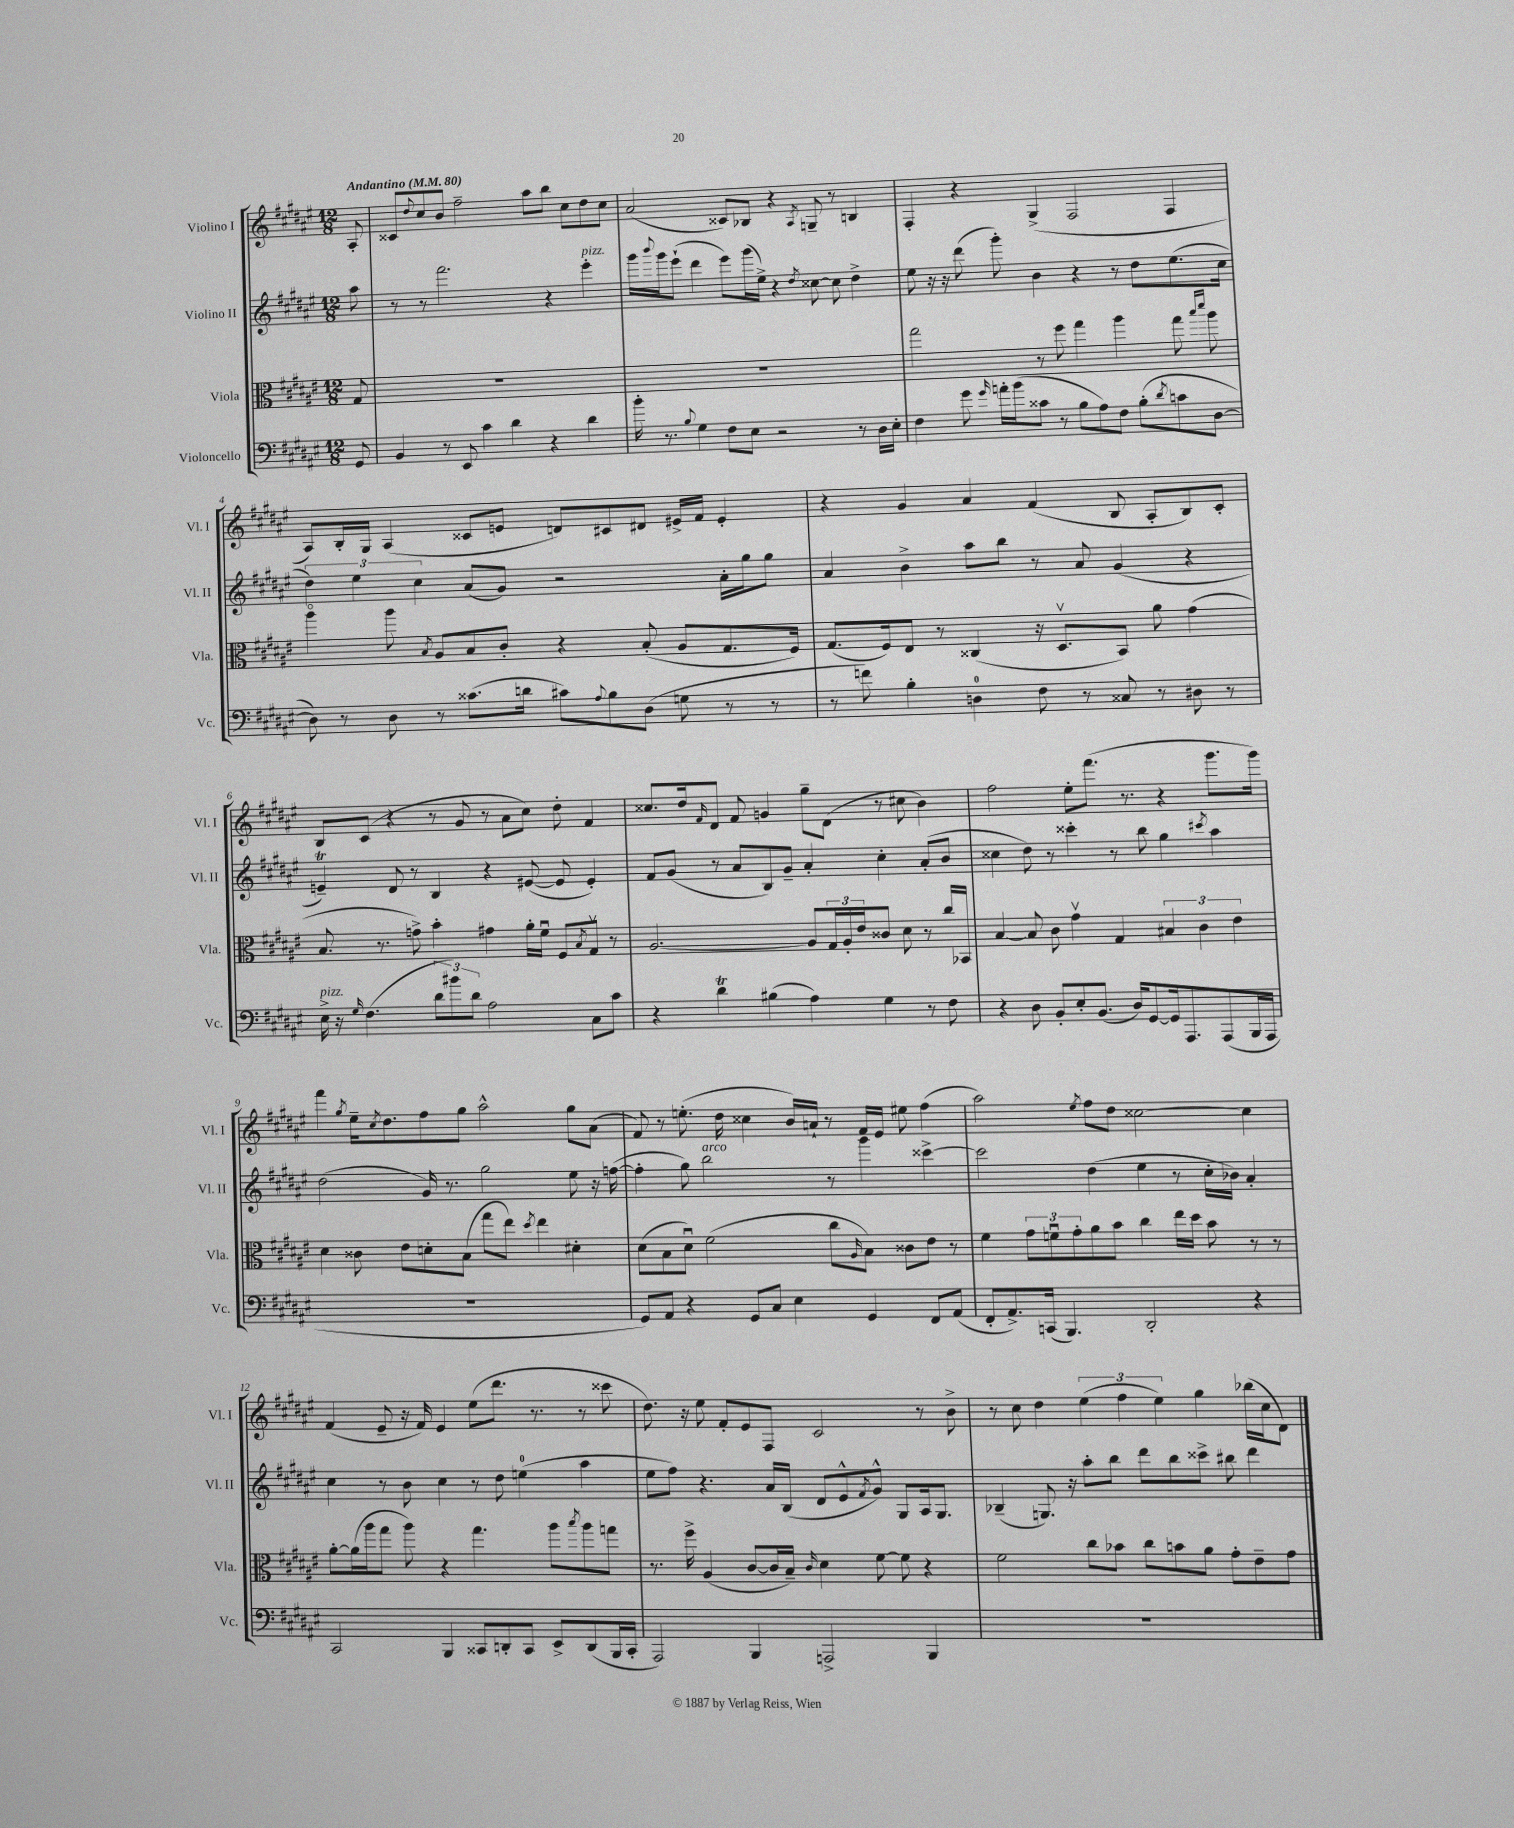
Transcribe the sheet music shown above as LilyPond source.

<<
\new StaffGroup <<
\new Staff = "s0" \with { instrumentName = "Violino I" shortInstrumentName = "Vl. I" } {
    \clef treble \key fis \major \numericTimeSignature \time 12/8 \partial 8 \tempo "Andantino" 4 = 80
    ais8-. |
    cisis'8 \appoggiatura { dis''8 } cis''8 b'8 fis''2-- ais''8 b''8 cis''8 dis''8 cis''8 |
    ais'2( cisis'8) bes8 r4 \acciaccatura { ais8 } g8-- r8 b4 |
    fis4-. r4 gis4->( fis2 fis4 |
    ais8) b16-. gis16 ais4( cisis'8 e'8 d'8) cis'8 dis'8 eis'16-> fis'16 eis'4-. |
    r4 gis'4 ais'4 fis'4( b8 ais8-. b8) cis'8-. |
    b8 cis'8( r4 r8 gis'8 r8 ais'8 cis''8) dis''8-. fis'4 |
    cisis''8. dis''16 \grace { fis'16 } dis'8 fis'8 g'4 gis''8-- dis'8( r8 cis''8 b'4) |
    fis''2 eis''8-. fis'''8.( r8. r4 gis'''8. gis'''16) |
    fis'''4 \acciaccatura { gis''8 } eis''16-- \acciaccatura { cis''8 } dis''8. fis''8 gis''8 ais''2-^ gis''8 ais'8( |
    fis'8) r8 e''8.-.( dis''16 cisis''4 b'16) a'16-! r8 fis'16 eis'16 eis''8 fis''4( |
    ais''2) \acciaccatura { eis''8 } fis''8 dis''8 cisis''2~ cisis''4 |
    fis'4( eis'8-- r16 fis'16) eis'4 eis''8( dis'''8. r8. r8 cisis'''8 |
    dis''8.) r16 eis''8 fis'8-. eis'8 fis8 cis'2 r8 b'8-> |
    r8 cis''8 dis''4 \tuplet 3/2 { eis''4( fis''4 eis''4) } gis''4 bes''16( cis''16 dis'8) \bar "|." |
}
\new Staff = "s1" \with { instrumentName = "Violino II" shortInstrumentName = "Vl. II" } {
    \clef treble \key fis \major \numericTimeSignature \time 12/8 \partial 8
    ais''8 |
    r8 r8 fis'''2. r4 eis'''4-.^\markup { \italic "pizz." } |
    gis'''16 \appoggiatura { b'''8 } gis'''16 eis'''8-!( dis'''4 eis'''8) gis'''16( eis''16->) r4 \acciaccatura { dis''8 } cisis''8~ cisis''8 dis''4-> |
    eis''8 r16 r16 dis'''8( gis'''8-.) b'4 r4 r8 dis''8 eis''8.( cis''16 |
    \tuplet 3/2 { dis''4) eis''4 cis''4 } ais'8( gis'8) r2 ais'16-. gis''16 gis''8 |
    ais'4 b'4-> ais''8 b''8 r8 ais'8 gis'4( r4 |
    e'4--\trill) dis'8 r8 b4 r4 eis'8~( eis'8 eis'4-.) |
    fis'8 gis'8( r8 ais'8 b8) gis'8-- ais'4-. cis''4-. ais'8-.( b'8 |
    cisis''4 dis''8) r8 cisis'''4-. r8 b''8 gis''4 \acciaccatura { cis'''8 } ais''4 |
    dis''2( gis'16) r8. gis''2 eis''8 r16 f''16~( |
    f''4-. gis''8) b''2^\markup { \italic "arco" } r8 gis'''4 cisis'''4~-> |
    cisis'''2 dis''4( eis''4 r8 cis''16-. bes'16) ais'4-. |
    cis''4 r8 b'8 cis''4 r8 dis''8 e''4-0( ais''4 |
    eis''8 fis''8) r4. ais'16 b16( dis'8 eis'8-^ \acciaccatura { fis'8 } gis'8-^) gis8 ais16 gis8. |
    bes4--( g8.) r16 ais''8-. b''8 dis'''8 b''8 cisis'''8-> bis''8 dis'''4 \bar "|." |
}
\new Staff = "s2" \with { instrumentName = "Viola" shortInstrumentName = "Vla." } {
    \clef alto \key fis \major \numericTimeSignature \time 12/8 \partial 8
    gis8 |
    R1. |
    R1. |
    gis''2 r8 fis''8 gis''4 ais''4 gis''8 \grace { b''16 dis'''16 } ais''8 |
    ais''4\flageolet ais''8 \acciaccatura { b8 } ais8 b8 cis'8-. r4 b8-.( ais8 gis8. fis16) |
    gis8.( fis16) eis8 r8 cisis4( r16 dis8.\upbow b,8) ais'8 gis'4( |
    b8. r8. g'8->) b'4-. gis'4 ais'16-. fis'16\downbow fis8 \acciaccatura { b8 } gis8\upbow r8 |
    ais2.~ ais8 \tuplet 3/2 { gis16 ais16-. eis'16 } cisis'8 dis'8 r8 cis''16 bes,16 |
    b4~ b8 cis'8 gis'4\upbow gis4 \tuplet 3/2 { bis4 cis'4 eis'4 } |
    dis'4 cisis'8 eis'8 d'8-. b8( gis''8 eis''8) \acciaccatura { dis''8 } eis''4 dis'4-. |
    dis'8( b8 dis'8\downbow) fis'2( cis''8 \grace { ais16 } b8) cisis'8 eis'8 r8 |
    fis'4 \tuplet 3/2 { gis'8 f'8\downbow gis'8-. } ais'8 b'8 cis''4 eis''16 dis''16 b'8 r8 r8 |
    ais'8~-. ais'16( ais''16 gis''8 ais''8) r4 gis''4. ais''8 \acciaccatura { b''8 } ais''8 g''8 |
    r8. fis''16-> ais4( cis'8~ cis'16 b16--) \grace { cis'16 } dis'4 fis'8~ fis'8 r4 |
    fis'2 cis''8 bes'8 cis''8 b'8 ais'8 gis'8-. eis'8-- gis'8 \bar "|." |
}
\new Staff = "s3" \with { instrumentName = "Violoncello" shortInstrumentName = "Vc." } {
    \clef bass \key fis \major \numericTimeSignature \time 12/8 \partial 8
    gis,8 |
    b,4 r8 eis,8 cis'4 dis'4 r4 dis'4 |
    b'16-. r8. \appoggiatura { b8 } gis4 fis8 eis8 r2 r8 dis16 eis16-. |
    fis4 gis'8 \grace { gis'16 } a'16-. b'16( cisis'8 r8 b8 ais8) fis8 b8-.( \acciaccatura { dis'8 } c'8 dis8~ |
    dis8) r8 dis8 r8 cisis'8.( d'16 cis'8) \appoggiatura { ais8 } b8 dis8( g8 r8 r8 |
    r8 f'8) b4-. d4-0 fis8 r8 cisis8 r8 dis8 r8 |
    eis16->^\markup { \italic "pizz." } r16 \grace { gis16 } fis4.( \tuplet 3/2 { dis'8 bis'8) dis'8 } ais2 cis8 cis'8 |
    r4 dis'4\trill bis4( ais4) gis4 r8 fis8 |
    r4 dis8 b,8-. eis8-. b,8.( dis16) gis,8~ gis,16 ais,,8. ais,,8( b,,16 ais,,16 |
    R1. |
    gis,8) ais,8 r4 gis,8 cis8 eis4 gis,4 fis,8 ais,8( |
    fis,8-. ais,8.->) c,16( b,,4.) dis,2-. r4 |
    cis,2 b,,4 cisis,8 d,8-. cisis,8 eis,8-> d,8( b,,16 cisis,16-. |
    ais,,2) b,,4 a,,2-> b,,4 |
    R1. \bar "|." |
}
>>
>>
